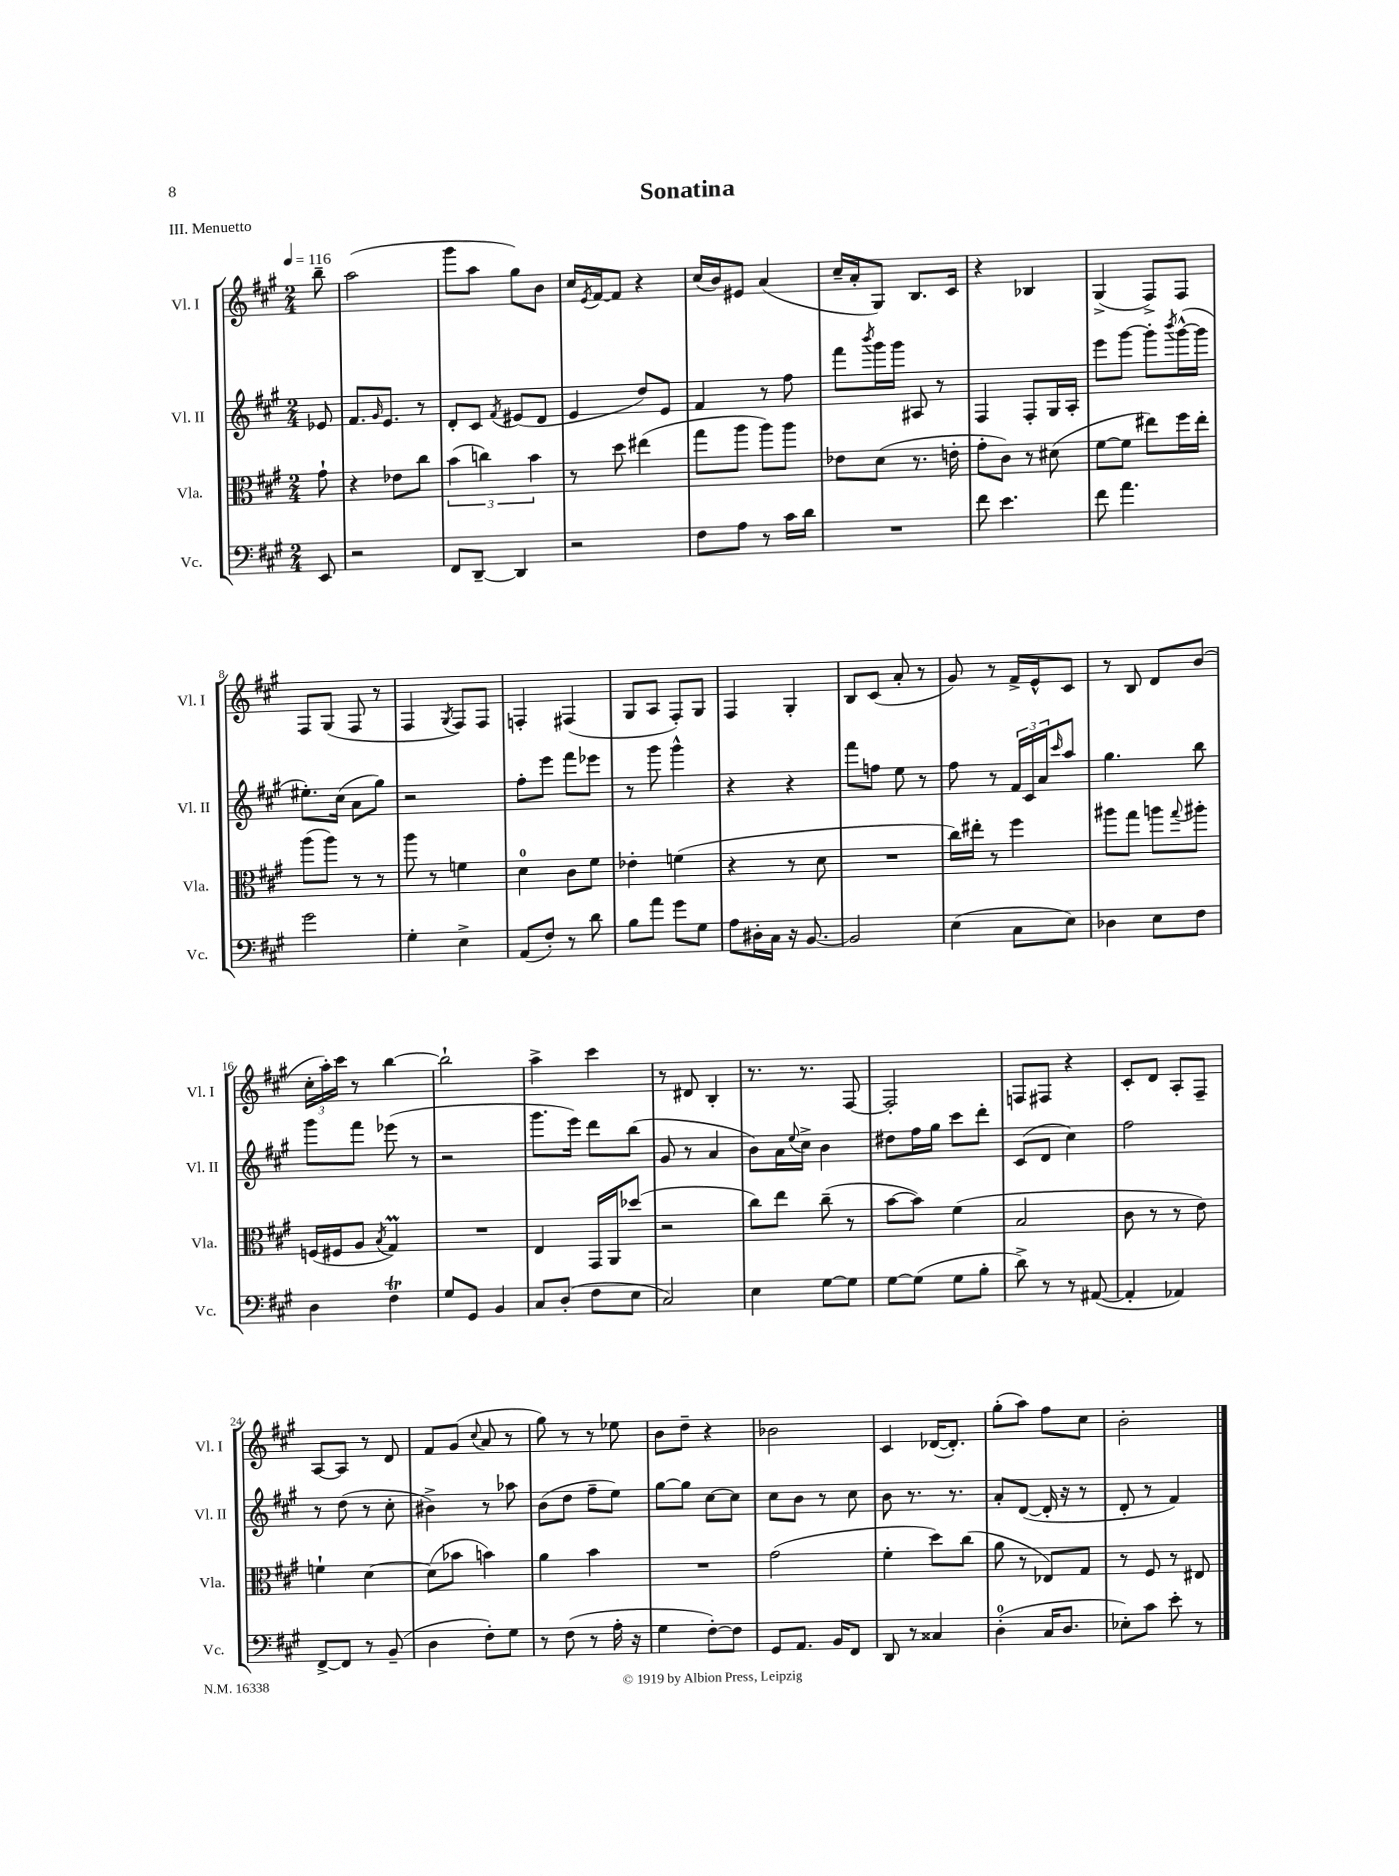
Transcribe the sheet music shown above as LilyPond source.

\header { title = "Sonatina" piece = "III. Menuetto" }
<<
\new StaffGroup <<
\new Staff = "s0" \with { instrumentName = "Vl. I" shortInstrumentName = "Vl. I" } {
    \clef treble \key a \major \numericTimeSignature \time 2/4 \partial 8 \tempo 4 = 116
    b''8-- |
    a''2( |
    gis'''8 a''8 gis''8) b'8 |
    cis''16 \acciaccatura { e'8 } fis'16~ fis'8 r4 |
    cis''16( b'16) eis'8 a'4( |
    cis''16-- a'16-. gis8) b8. cis'16 |
    r4 bes4 |
    gis4->( fis8->) fis8 |
    fis8 gis8( fis8 r8 |
    fis4 \acciaccatura { gis8 } fis8) fis8 |
    f4-. fis4( |
    gis8 a8 fis8-.) gis8 |
    fis4 gis4-. |
    b8 cis'8( a'8-. r8 |
    gis'8) r8 fis'16-> e'16-^ cis'8 |
    r8 b8 d'8 b'8( |
    \tuplet 3/2 { cis''16-. a''16-.) cis'''16 } r8 b''4~ |
    b''2-! |
    a''4-> cis'''4 |
    r8 dis'8 b4-. |
    r8. r8. fis8~ |
    fis2-. |
    f8 fis8 r4 |
    cis'8-. d'8 a8-. fis8-- |
    a8~ a8 r8 d'8 |
    fis'8 gis'8( \appoggiatura { cis''8 } a'8 r8 |
    gis''8) r8 r8 ees''8 |
    b'8 d''8-- r4 |
    bes'2 |
    cis'4 des'16~( des'8.-.) |
    gis''8-.( a''8) fis''8 cis''8 |
    b'2-. \bar "|." |
}
\new Staff = "s1" \with { instrumentName = "Vl. II" shortInstrumentName = "Vl. II" } {
    \clef treble \key a \major \numericTimeSignature \time 2/4 \partial 8
    ees'8 |
    fis'8. \grace { gis'16 } e'8. r8 |
    d'8-. cis'8 \acciaccatura { fis'8 } eis'8( d'8 |
    e'4 d''8) e'8 |
    fis'4 r8 fis''8 |
    fis'''8 \acciaccatura { b'''8 } gis'''16 gis'''16 ais8 r8 |
    fis4 fis8-. gis16 a16-. |
    e'''8 gis'''8~ gis'''8-. \acciaccatura { b'''8 } gis'''16~-^( gis'''16 |
    eis''8.-.) cis''16( a'8 gis''8) |
    r2 |
    fis''8-. e'''8 fis'''8 ees'''8 |
    r8 gis'''8 gis'''4-^ |
    r4 r4 |
    fis'''8 f''8 e''8 r8 |
    fis''8 r8 \tuplet 3/2 { fis'16 cis'16 a'16 } \grace { cis'''16 } a''8 |
    gis''4. b''8 |
    gis'''8 fis'''8 ees'''8( r8 |
    r2 |
    gis'''8. e'''16) d'''8 b''8( |
    gis'8 r8 a'4 |
    b'8) a'16 \appoggiatura { e''8 } cis''16-> b'4 |
    dis''8 fis''16 gis''16 cis'''8 d'''8-. |
    cis'8( d'8 cis''4) |
    fis''2 |
    r8 d''8( r8 cis''8-. |
    bis'4->) r8 aes''8 |
    b'8( d''8 fis''8-- e''8) |
    gis''8~ gis''8 cis''8~ cis''8 |
    cis''8 b'8 r8 cis''8 |
    b'8 r8. r8. |
    a'8-. d'8~( d'16-. r16 r8 |
    d'8-. r8 fis'4) \bar "|." |
}
\new Staff = "s2" \with { instrumentName = "Vla." shortInstrumentName = "Vla." } {
    \clef alto \key a \major \numericTimeSignature \time 2/4 \partial 8
    gis'8-! |
    r4 ees'8 cis''8 |
    \tuplet 3/2 { b'4( c''4) b'4 } |
    r8 d''8 eis''4( |
    gis''8 a''8 a''8) a''8 |
    ees'8 d'8( r8. e'16-. |
    gis'8-. cis'8) r8 dis'8( |
    fis'8~ fis'8 eis''8) fis''16 eis''16-. |
    a''8( a''8) r8 r8 |
    a''8 r8 f'4 |
    d'4-0 cis'8 fis'8 |
    ees'4-. f'4( |
    r4 r8 d'8 |
    R2 |
    cis''16) eis''16-. r8 fis''4 |
    ais''8 gis''8 a''8 \appoggiatura { gis''8 } ais''8-. |
    f16( fis16 a8 \acciaccatura { b8 } gis4\prall) |
    R2 |
    e4 gis,16 a,16 des''8( |
    r2 |
    cis''8) e''8 cis''8--( r8 |
    b'8~ b'8) fis'4( |
    b2 |
    cis'8 r8 r8 e'8) |
    f'4-! d'4~ |
    d'8( bes'8 b'4) |
    a'4 b'4 |
    R2 |
    gis'2( |
    fis'4-. d''8) cis''8( |
    a'8 r8 ees8) gis8 |
    r8 fis8 r8 eis8 \bar "|." |
}
\new Staff = "s3" \with { instrumentName = "Vc." shortInstrumentName = "Vc." } {
    \clef bass \key a \major \numericTimeSignature \time 2/4 \partial 8
    e,8 |
    r2 |
    fis,8 d,8~-- d,4 |
    r2 |
    fis8 a8 r8 cis'16 d'16 |
    R2 |
    fis'8 e'4. |
    fis'8 a'4. |
    gis'2 |
    gis4-. e4-> |
    a,8( fis8-.) r8 d'8 |
    b8 a'8 gis'8 gis8 |
    a8 dis16-. cis16 r16 b,8.~ |
    b,2 |
    e4( cis8 e8) |
    des4 e8 fis8 |
    d4 fis4\trill |
    gis8 gis,8 b,4 |
    cis8 d8-.( fis8 e8 |
    cis2) |
    e4 gis8~ gis8 |
    gis8~ gis8( gis8 b8-. |
    d'8->) r8 r8 ais,8~( |
    ais,4-. aes,4) |
    fis,8~-> fis,8 r8 b,8--( |
    d4 fis8-.) gis8 |
    r8 fis8( r8 a16-. r16 |
    gis4 fis8~-.) fis8 |
    gis,8 a,8. b,16 fis,8 |
    d,8 r8 cisis4 |
    d4-0-.( cis16 d8. |
    ees8-.) cis'8 e'8-. r8 \bar "|." |
}
>>
>>
